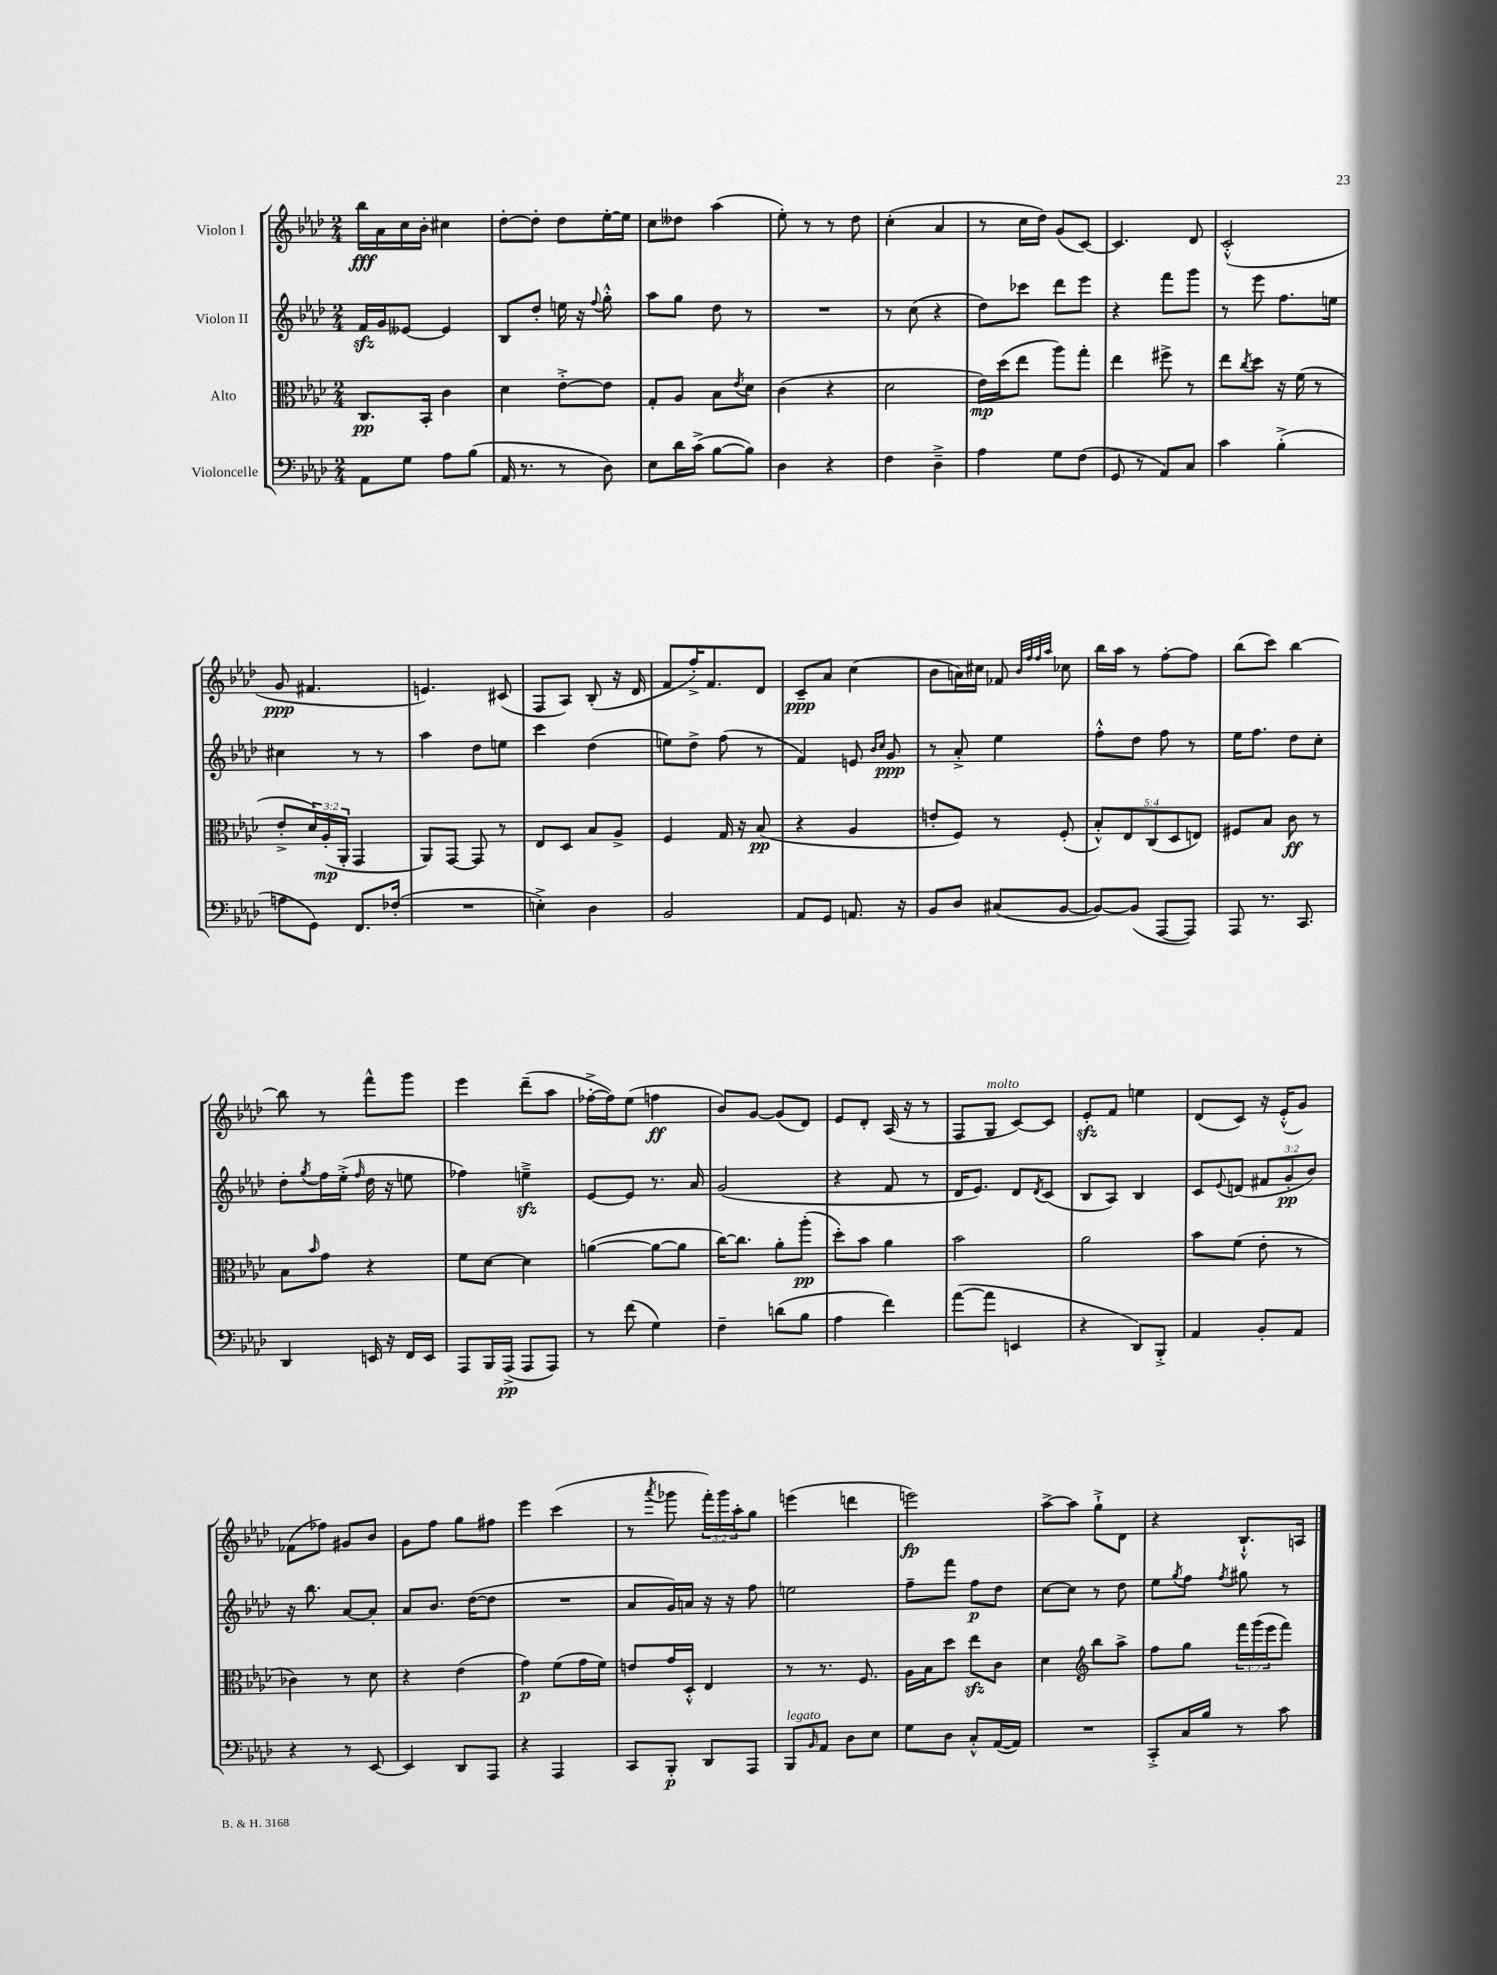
<<
\new StaffGroup <<
\new Staff = "s0" \with { instrumentName = "Violon I" } {
    \clef treble \key aes \major \numericTimeSignature \time 2/4 \override Staff.TupletNumber.text = #tuplet-number::calc-fraction-text
    bes''16\fff aes'16 c''16 bes'16-. cis''4 |
    des''8~-. des''8-. des''8 ees''16~-. ees''16 |
    c''8 deses''8 aes''4( |
    ees''8-.) r8 r8 des''8 |
    c''4-.( aes'4 |
    r8 c''16 des''16) g'8( c'8~) |
    c'4. des'8 |
    c'2-.-^( |
    g'8\ppp fis'4. |
    e'4.) cis'8( |
    f8 aes8) bes8-.( r16 des'16 |
    f'8 f''16-.->) f'8. des'8 |
    c'8--\ppp aes'8 c''4( |
    bes'8 a'16) cis''16 fes'8 \grace { bes'32 f''32 f''32 aes''32 } ces''8 |
    bes''16 aes''16 r8 f''8~-. f''8 |
    bes''8( c'''8) bes''4~ |
    bes''8 r8 f'''8-^ g'''8 |
    ees'''4 des'''8--( aes''8 |
    fes''16~-.-> fes''16) ees''8( f''4\ff |
    bes'8) g'8~ g'8( des'8) |
    ees'8 des'8-. aes16( r16 r8 |
    f8 g8^\markup { \italic "molto" } c'8~) c'8 |
    ees'8-.\sfz f'8 e''4 |
    des'8( c'8) r16 ees'16-.-^( g'8) |
    fes'8( fes''8) gis'8 bes'8 |
    g'8 f''8 g''8 fis''8 |
    ees'''4 c'''4( |
    r8 \acciaccatura { aes'''8 } ges'''8 \tuplet 3/2 { f'''16-.) ges'''16 aes''16-. } g''8 |
    e'''4( d'''4 |
    e'''2\fp) |
    aes''8~-> aes''8 g''8-!-> des'8 |
    r4 bes8.-!-^ a16 \bar "|." |
}
\new Staff = "s1" \with { instrumentName = "Violon II" } {
    \clef treble \key aes \major \numericTimeSignature \time 2/4 \override Staff.TupletNumber.text = #tuplet-number::calc-fraction-text
    f'16\sfz g'16 eeses'8~ eeses'4 |
    bes8 des''8-. e''16 r16 \appoggiatura { f''8 } g''8-.-^ |
    aes''8 g''8 des''8 r8 |
    R2 |
    r8 c''8( r4 |
    des''8) ces'''8 des'''8 ees'''8 |
    r4 f'''8 g'''8 |
    r8 ees'''8 f''8. e''16 |
    cis''4 r8 r8 |
    aes''4 des''8 e''8 |
    c'''4 des''4( |
    e''8) des''8-> f''8( r8 |
    f'4) e'8 \grace { bes'16 c''16 } g'8\ppp |
    r8 aes'8-.-> ees''4 |
    f''8-.-^ des''8 f''8 r8 |
    ees''16 f''8. des''8 c''8-. |
    des''8-. \acciaccatura { g''8 } f''16 ees''16-.->( \grace { f''16 } des''16 r16 e''8 |
    fes''4) e''4--->\sfz |
    ees'8~ ees'8 r8. aes'16 |
    g'2( |
    r4 f'8 r8 |
    des'16 ees'8.) des'8 \acciaccatura { des'8 } c'8( |
    bes8 aes8) bes4 |
    c'8 \appoggiatura { ees'8 } d'8( \tuplet 3/2 { fis'8 g'8-.\pp bes'8) } |
    r16 bes''8. aes'8~ aes'8-. |
    aes'8 bes'8. des''16~( des''8 |
    R2 |
    aes'8 g'16) a'16 r16 r16 f''8 |
    e''2 |
    f''8-- f'''8 f''8\p des''8 |
    c''8~ c''8 r8 des''8 |
    ees''8 \acciaccatura { g''8 } f''8 \acciaccatura { f''8 } gis''8 r8 \bar "|." |
}
\new Staff = "s2" \with { instrumentName = "Alto" } {
    \clef alto \key aes \major \numericTimeSignature \time 2/4 \override Staff.TupletNumber.text = #tuplet-number::calc-fraction-text
    c8.\pp bes,16-. c'4 |
    des'4 ees'8~-.-> ees'8 |
    g8-. aes8 bes8 \acciaccatura { ees'8 } des'8 |
    c'4( r4 |
    des'2 |
    ees'16\mp) des''16( ees''8 aes''8) g''8-. |
    ees''4 fis''8-> r8 |
    ees''8 \acciaccatura { c''8 } des''8 r16 f'16( r8 |
    ees'8-.-> \tuplet 3/2 { des'16) aes16-.\mp( aes,16-. } g,4 |
    aes,8) g,8~ g,8 r8 |
    ees8 des8 bes8 aes8-> |
    f4 g16 r16 bes8\pp( |
    r4 aes4 |
    e'8-. f8) r8 f8-.( |
    \tuplet 5/4 { bes8-.-^) ees8 c8( des8 e8) } |
    fis8 bes8 c'8\ff r8 |
    bes8 \grace { bes'16 } g'8 r4 |
    f'8 des'8~ des'4 |
    a'4~( a'8~ a'8 |
    c''16~) c''8. aes'8-. aes''8-.\pp( |
    des''8-.) bes'8 aes'4 |
    bes'2 |
    aes'2 |
    bes'8 f'8( ees'8-. r8 |
    ces'4) r8 des'8 |
    r4 ees'4( |
    g'4\p) f'8( g'16 f'16) |
    e'8 g'16 des16-.-^ ees4 |
    r8 r8. f8. |
    aes16 bes16 des''8 ees''8\sfz c'8 |
    des'4 \clef treble bes''8 aes''8-> |
    f''8 g''8 \tuplet 3/2 { f'''16 g'''16( ees'''16 } f'''8) \bar "|." |
}
\new Staff = "s3" \with { instrumentName = "Violoncelle" } {
    \clef bass \key aes \major \numericTimeSignature \time 2/4
    aes,8 g8 aes8 bes8( |
    aes,16 r8. r8 des8) |
    ees8 des'16 c'16->( bes8~ bes8) |
    des4 r4 |
    f4 des4---> |
    aes4 g8 f8( |
    g,8 r8 aes,8) c8 |
    c'4 bes4-.->( |
    a8 g,8) f,8. fes16-.( |
    R2 |
    e4-.->) des4 |
    bes,2 |
    aes,8 g,8 a,8. r16 |
    bes,8 des8 cis8( bes,8~ |
    bes,8~) bes,8( aes,,8~ aes,,8) |
    aes,,8 r8. c,8. |
    des,4 e,16 r16 f,16 e,16 |
    aes,,8 bes,,16 aes,,16->\pp( aes,,8 aes,,8) |
    r8 f'8( g4) |
    f4-- d'8( bes8 |
    aes4 f'4) |
    aes'8~( aes'8 e,4 |
    r4 des,8) bes,,8-.-> |
    aes,4 bes,8-. aes,8 |
    r4 r8 ees,8~ |
    ees,4 des,8 aes,,8 |
    r4 aes,,4 |
    c,8 bes,,8-.\p des,8 aes,,8 |
    bes,,8^\markup { \italic "legato" } \grace { bes,16 } aes,8 des8 ees8 |
    g8 des8 c8-.-^ aes,16~( aes,16) |
    R2 |
    c,8-.-> c16 bes16 r8 c'8 \bar "|." |
}
>>
>>
\layout { \context { \Score \remove "Bar_number_engraver" } }
